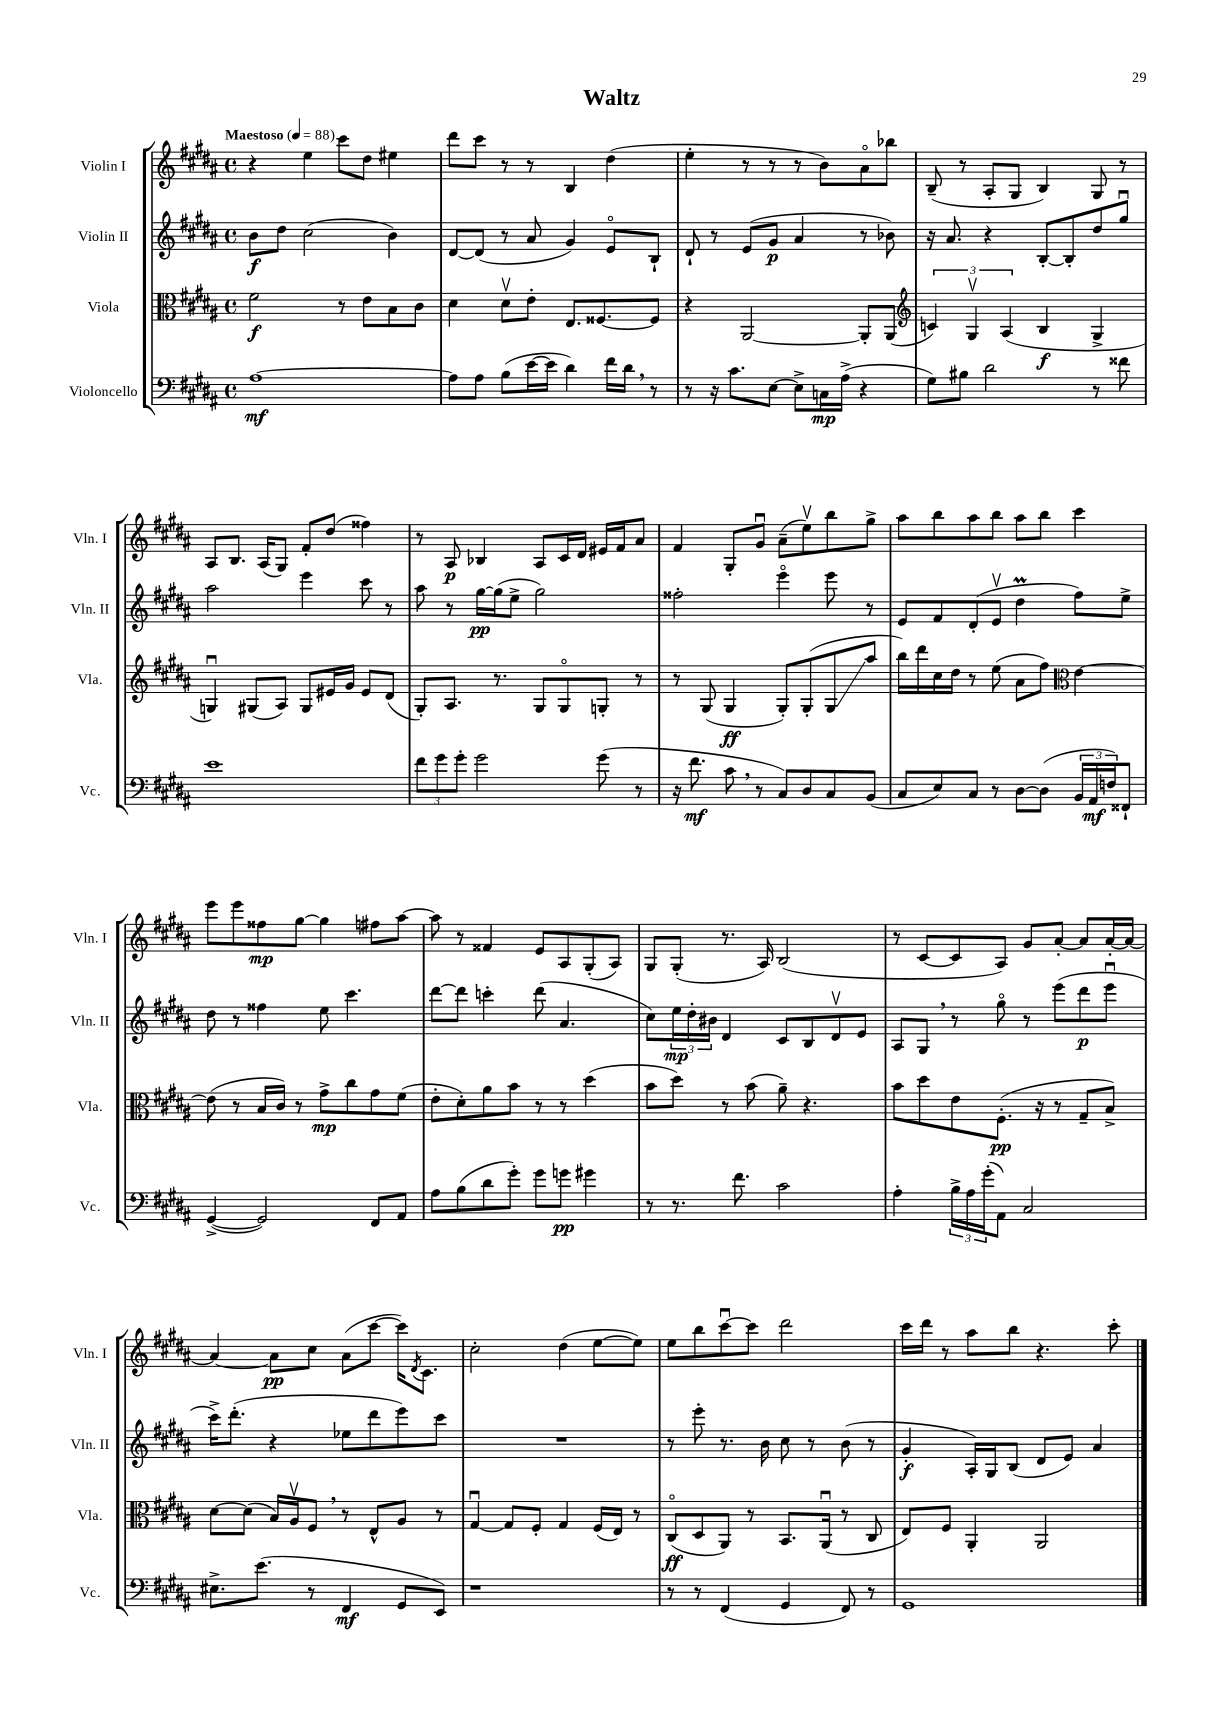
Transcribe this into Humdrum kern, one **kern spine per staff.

**kern	**kern	**kern	**kern
*staff4	*staff3	*staff2	*staff1
*clefF4	*clefC3	*clefG2	*clefG2
*k[f#c#g#d#a#]	*k[f#c#g#d#a#]	*k[f#c#g#d#a#]	*k[f#c#g#d#a#]
*M4/4	*M4/4	*M4/4	*M4/4
*met(c)	*met(c)	*met(c)	*met(c)
*MM88	*MM88	*MM88	*MM88
[1A#	2f#	8b	4r
.	.	8dd#	.
.	.	(2cc#	4ee
.	8r	.	8ccc#
.	8e	.	8dd#
.	8B	4b)	4ee#
.	8c#	.	.
=	=	=	=
8A#]	4d#	[8d#	8ddd#
8A#	.	(8d#]	8ccc#
(8B	8d#v	8r	8r
[16e	8e'	8a#	8r
16e]	.	.	.
4d#)	8.E	4g#)	4B
.	[8.F##	.	.
16f#	.	8eo	(4dd#
16d#	.	.	.
8r	8F##]	8B`	.
=	=	=	=
8r	4r	8d#`	4ee'
16r	.	8r	.
8.c#	.	.	.
.	[2AA#	(8e	8r
[8E	.	8g#	8r
8E^]	.	4a#	8r
16C	.	.	8b)
(16A#^	.	.	.
4r	8AA#']	8r	8a#o
.	(8AA#	8b-)	8bb-
=	=	=	=
*	*clefG2	*	*
8G#)	6c)	16r	(8B~
.	.	8.a#	.
8B#	.	.	8r
.	6G#v	.	.
2d#	.	4r	8A#'
.	(6A#	.	.
.	.	.	8G#
.	4B	[8B'	4B)
.	.	8B']	.
8r	4G#^	8dd#	8G#
8f##	.	8gg#u	8r
=	=	=	=
1e	4Gu)	2aa#	8A#
.	.	.	8.B
.	(8G#	.	.
.	.	.	(16A#
.	8A#)	.	8G#)
.	8G#	4eee	8f#'
.	16e#	.	(8dd#
.	16g#	.	.
.	8e#	8ccc#	4ff##)
.	(8d#	8r	.
=	=	=	=
12f#	8G#')	8aa#	8r
12g#	.	.	.
.	8.A#	8r	8A#
12g#'	.	.	.
2g#	.	[16gg#	4B-
.	8.r	(16gg#]	.
.	.	8ee^	.
.	8G#	2gg#)	8A#
.	8G#o	.	16c#
.	.	.	16d#
(8g#	8G'	.	16e#
.	.	.	16f#
8r	8r	.	8a#
=	=	=	=
16r	8r	2ff##'	4f#
8.f#	.	.	.
.	(8G#	.	.
8c#	4G#	.	8G#'
8r	.	.	8g#u
8C#)	8G#')	4eeeo	(8a#~
8D#	(8G#'	.	8eev)
8C#	8G#	8eee	8bb
(8BB	8aa#	8r	8gg#^
=	=	=	=
8C#	16bb)	8e	8aa#
.	16ddd#	.	.
8E)	16cc#	8f#	8bb
.	16dd#	.	.
8C#	8r	(8d#'	8aa#
8r	(8ee	8ev	8bb
[8D#	8a#	4dd#	8aa#
(8D#]	8ff#)	.	8bb
*	*clefC3	*	*
24BB	[4e	8ff#)	4ccc#
24AA#	.	.	.
24F)	.	.	.
8FF##`	.	8ee^	.
=	=	=	=
([4GG#^	(8e]	8dd#	8eee
.	8r	8r	8eee
2GG#])	16B	4ff##	8ff##
.	16c#)	.	.
.	8r	.	[8gg#
.	8g#^	8ee	4gg#]
.	8cc#	4.ccc#	.
8FF#	8g#	.	8ff#
8AA#	(8f#	.	[8aa#
=	=	=	=
8A#	8e'	[8ddd#	8aa#]
(8B	8d#')	8ddd#]	8r
8d#	8a#	4ccc'	4f##
8g#')	8b	.	.
8g#	8r	(8ddd#	8e
8g	8r	4.a#	8A#
4g#	(4dd#	.	(8G#'
.	.	.	8A#)
=	=	=	=
8r	8b	8cc#)	8G#
8.r	8dd#)	24ee	(8G#'
.	.	24dd#'	.
.	.	24b#	.
.	8r	4d#	8.r
8.f#	.	.	.
.	(8b	.	.
.	.	.	16A#)
2c#	8a#~)	8c#	(2B
.	4.r	8B	.
.	.	8d#v	.
.	.	8e	.
=	=	=	=
4A#'	8b	8A#	8r
.	8dd#	8G#	[8c#
24B^	8e	8r	8c#]
24A#	.	.	.
(24g#'	.	.	.
8AA#)	(8.F#'	8gg#o	8A#)
2C#	.	8r	8g#
.	16r	.	.
.	8r	(8eee	[8a#'
.	8G#~	8ddd#	8a#]
.	8B^)	8eeeu	[16a#'
.	.	.	16a#_
=	=	=	=
8.E#^	[8d#	16ccc#^)	4a#_
.	.	(8.ddd#'	.
.	(8d#]	.	.
(8.e	.	.	.
.	16B)	4r	8a#]
.	16A#v	.	.
8r	8F#	.	8cc#
4FF#	8r	8ee-	(8a#
.	8E^^	8ddd#	[8ccc#
8GG#	8A#	8eee)	16ccc#])
.	.	.	8qd#
.	.	.	8.c#
8EE)	8r	8ccc#	.
=	=	=	=
1r	[4G#u	1r	2cc#'
.	8G#]	.	.
.	8F#'	.	.
.	4G#	.	(4dd#
.	(16F#	.	[8ee
.	16E)	.	.
.	8r	.	8ee])
=	=	=	=
8r	(8C#o	8r	8ee
8r	8D#	8eee'	8bb
(4FF#	8AA#)	8.r	[8ccc#u
.	8r	.	8ccc#]
.	.	16b	.
4GG#	8.BB	8cc#	2ddd#
.	.	8r	.
.	(16AA#u	.	.
8FF#)	8r	(8b	.
8r	8C#	8r	.
=	=	=	=
1GG#	8E)	4g#'	16ccc#
.	.	.	16ddd#
.	8F#	.	8r
.	4AA#'	16A#')	8aa#
.	.	16G#	.
.	.	(8B	8bb
.	2AA#	8d#	4.r
.	.	8e)	.
.	.	4a#	.
.	.	.	8ccc#'
==	==	==	==
*-	*-	*-	*-
